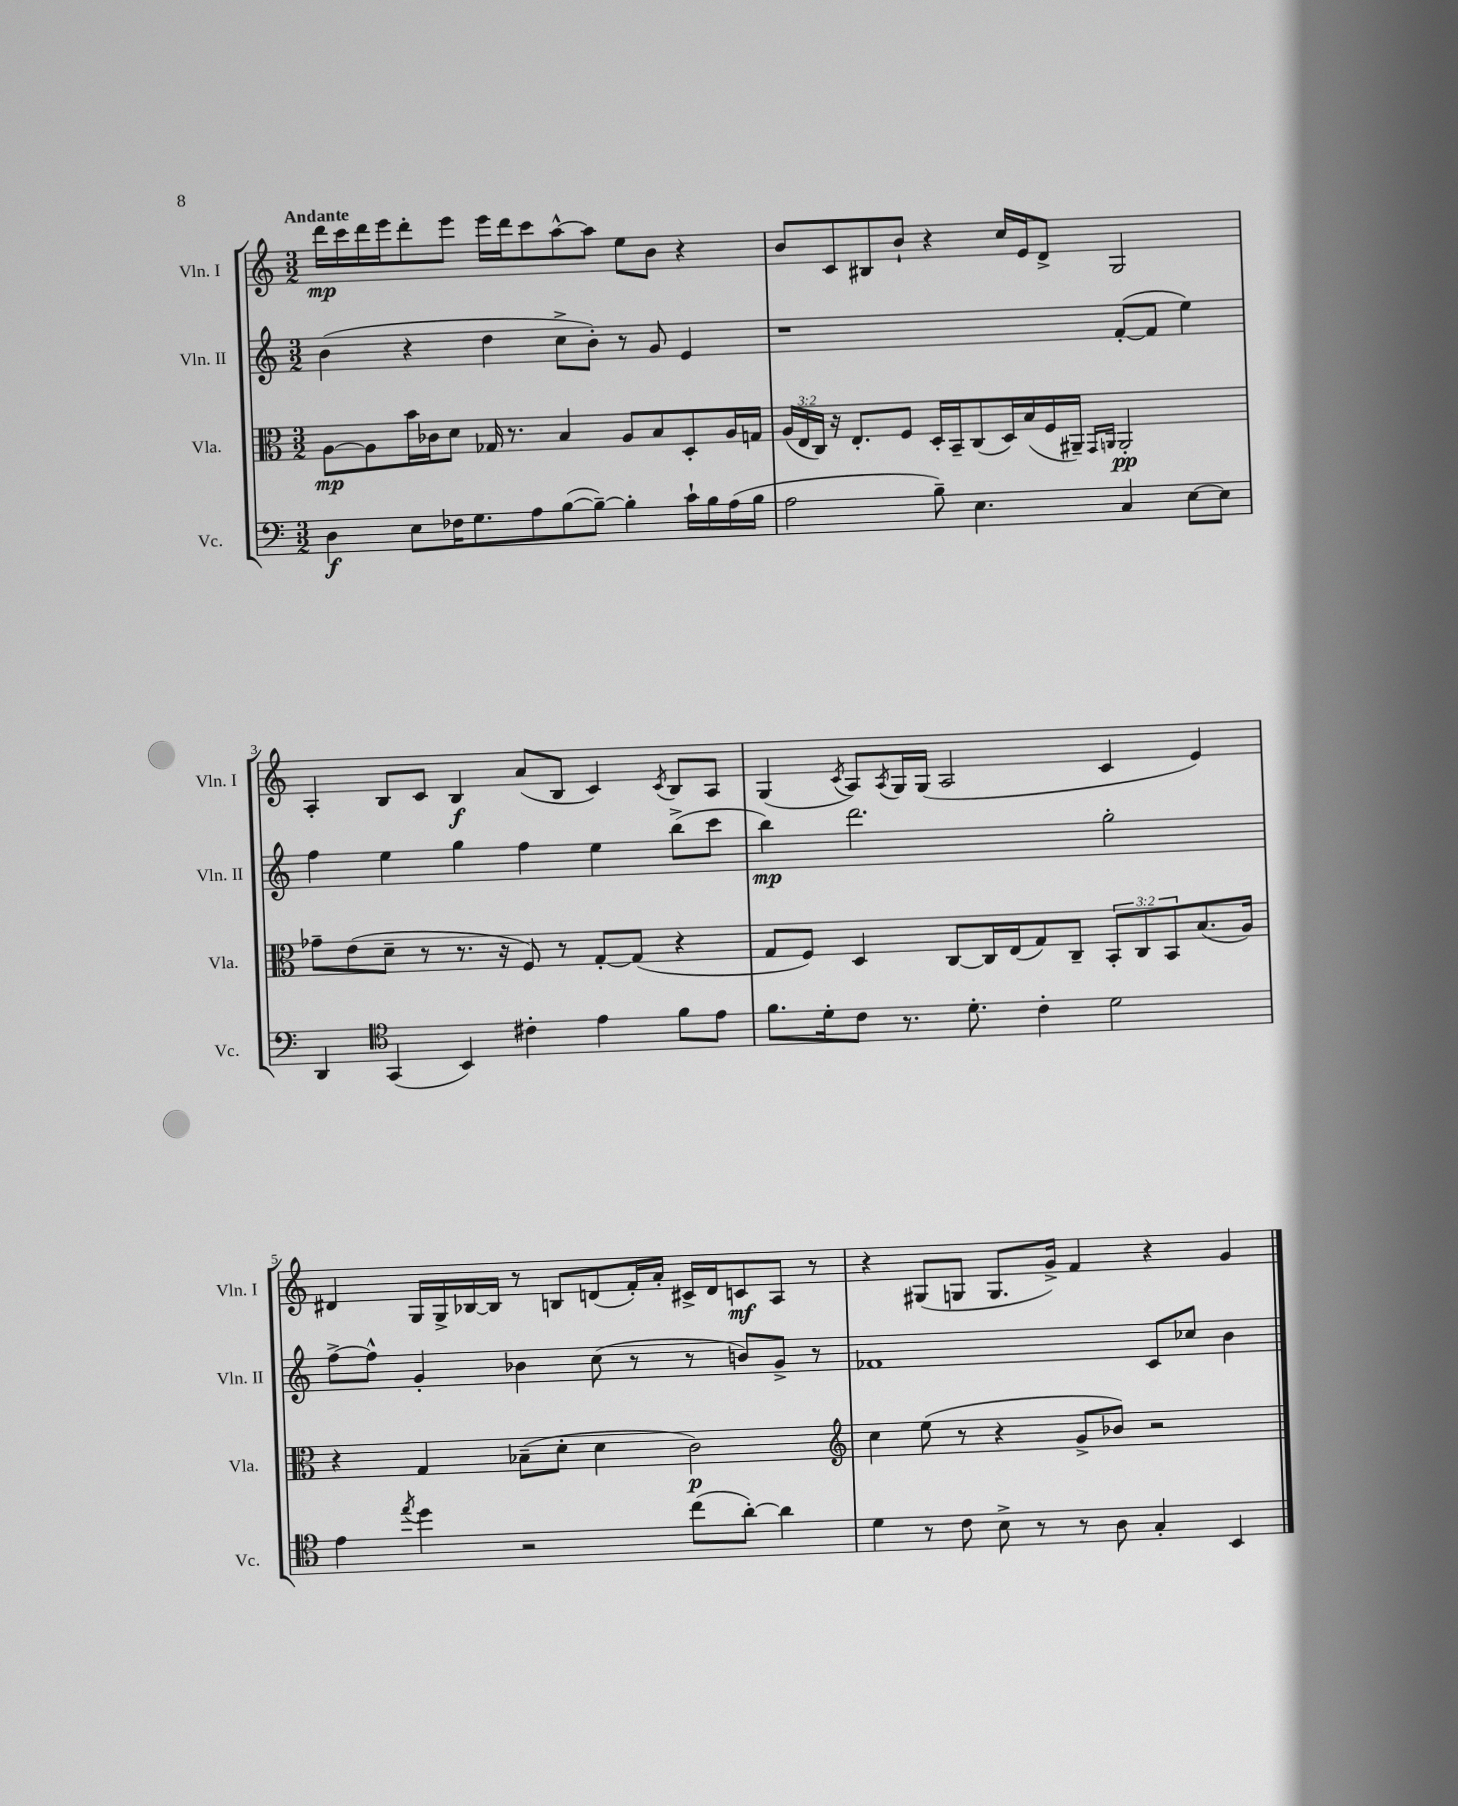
<<
\new StaffGroup <<
\new Staff = "s0" \with { instrumentName = "Vln. I" shortInstrumentName = "Vln. I" } {
    \clef treble \key c \major \numericTimeSignature \time 3/2 \tempo "Andante"
    d'''16\mp c'''16 d'''16 e'''16 d'''8-. e'''8 e'''16 d'''16 c'''8 a''8~-^ a''8 e''8 b'8 r4 |
    b'8 c'8 bis8 b'8-! r4 c''16 e'16 d'8-> g2 |
    a4-. b8 c'8 b4\f a'8( b8 c'4) \acciaccatura { c'8 } b8 a8 |
    g4( \acciaccatura { c'8 } a8) \acciaccatura { a8 } g16 g16( a2 c'4 e'4) |
    dis'4 g16 g16-> bes16~ bes16 r8 b8 d'8( f'16-.) a'16-. cis'16-> d'16 c'8\mf a8 r8 |
    r4 gis8( g8 g8. g'16->) f'4 r4 g'4 \bar "|." |
}
\new Staff = "s1" \with { instrumentName = "Vln. II" shortInstrumentName = "Vln. II" } {
    \clef treble \key c \major \numericTimeSignature \time 3/2
    b'4( r4 d''4 c''8-> b'8-.) r8 g'8 e'4 |
    r1 f'8~-.( f'8 e''4) |
    f''4 e''4 g''4 f''4 e''4 b''8->( c'''8 |
    b''4\mp) d'''2. g''2-. |
    f''8~-> f''8-^ g'4-. bes'4 c''8( r8 r8 b'8) g'8-> r8 |
    fes'1 c'8 ces''8 b'4 \bar "|." |
}
\new Staff = "s2" \with { instrumentName = "Vla." shortInstrumentName = "Vla." } {
    \clef alto \key c \major \numericTimeSignature \time 3/2 \override Staff.TupletNumber.text = #tuplet-number::calc-fraction-text
    a8~\mp a8 b'16 ces'16 d'8 ges16 r8. b4 a8 b8 d8-. a16 g16 |
    \tuplet 3/2 { a16( e16 c16) } r16 e8.-. f8 d16-. b,16-- c8( d16) b16( f16 ais,16--) \grace { g,16 a,16 } a,2-.\pp |
    ges'8-- e'8( d'8-- r8 r8. r16 f8) r8 g8~-. g8( r4 |
    g8 f8) d4 c8~ c16 e16( g8) c8-- \tuplet 3/2 { b,8-. c8 b,8 } b8.( a16) |
    r4 g4 bes8--( d'8-. d'4 c'2\p) |
    \clef treble c''4 e''8( r8 r4 g'8-> bes'8) r2 \bar "|." |
}
\new Staff = "s3" \with { instrumentName = "Vc." shortInstrumentName = "Vc." } {
    \clef bass \key c \major \numericTimeSignature \time 3/2
    d4\f e8 fes16 g8. a8 b8~( b8~--) b4-. c'16-! b16 a16( b16 |
    a2 b8--) e4. c4 e8~ e8 |
    d,4 \clef tenor g,4( b,4) cis'4-. e'4 f'8 e'8 |
    f'8. d'16-. c'8 r8. d'8.-. c'4-. d'2 |
    e'4 \acciaccatura { e''8 } d''4 r2 c''8( a'8~-.) a'4 |
    d'4 r8 c'8 b8-> r8 r8 a8 g4-. b,4 \bar "|." |
}
>>
>>
